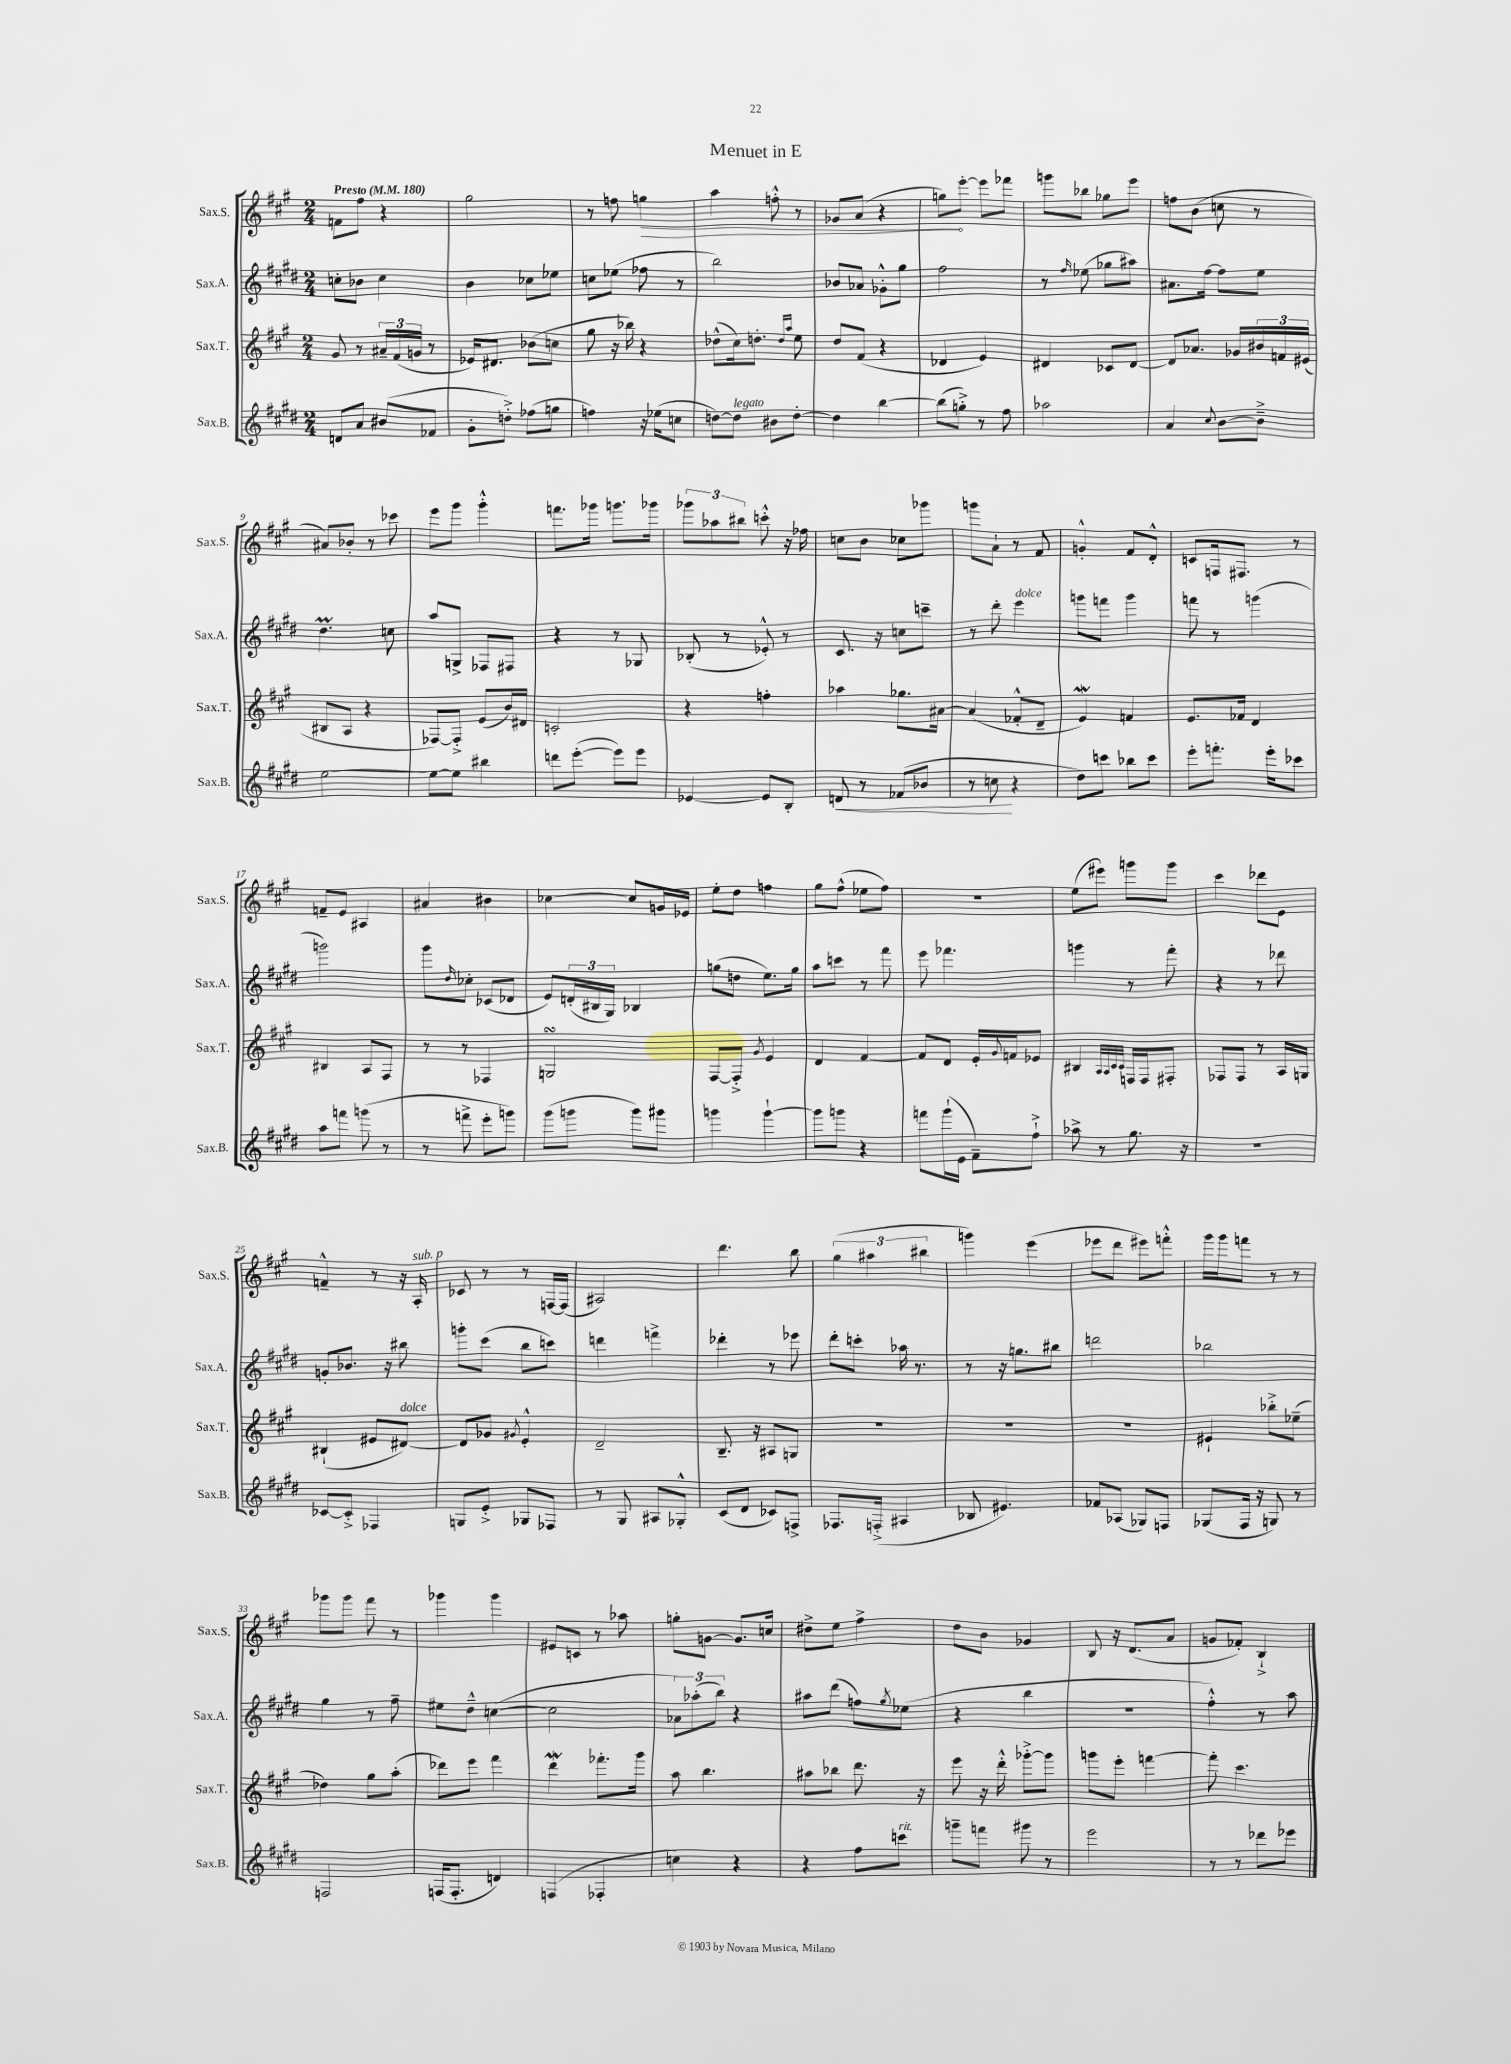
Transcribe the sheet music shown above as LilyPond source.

\header { title = "Menuet in E" }
<<
\new StaffGroup <<
\new Staff = "s0" \with { instrumentName = "Sax.S." shortInstrumentName = "Sax.S." } {
    \clef treble \key a \major \numericTimeSignature \time 2/4 \tempo "Presto" 4 = 180
    f'8 fis''8 r4 |
    gis''2 |
    r8 f''8 \once \override Hairpin.circled-tip = ##t g''4\> |
    a''4 f''8-.-^ r8 |
    ges'8 a'8( r4 |
    g''8\!) e'''8~-. e'''8 fes'''8 |
    g'''8 bes''8 ges''8 e'''8 |
    f''8 b'8( c''8 r8 |
    ais'8) bes'8-. r8 ces'''8 |
    e'''8 gis'''8 gis'''4-.-^ |
    f'''8. ges'''16 g'''8. ges'''16 |
    \tuplet 3/2 { ges'''8 aes''8 bis''8 } c'''8-.-^ r16 fes''16 |
    c''8 b'8 ces''8 ges'''8 |
    g'''8 a'8-! r8 fis'8 |
    g'4-.-^ fis'8 d'8-.-^ |
    c'8 f16 fis8. r8 |
    f'8-- e'8 ais4 |
    ais'4 bis'4 |
    ces''4~ ces''8 g'16 ees'16 |
    e''8-. d''8 f''4 |
    gis''8 fis''8-^( ees''8 fis''8) |
    R2 |
    e''8( eis'''8) g'''8 g'''8 |
    cis'''4 des'''8 e'8 |
    f'4---^ r8 r16 a16-.^\markup { \italic "sub. p" } |
    ces'8 r8 r8 f16~ f16( |
    ais2) |
    d'''4. b''8 |
    \tuplet 3/2 { gis''4( ais''4 bis''4 } |
    g'''4) e'''4( |
    ees'''8 d'''8 eis'''8) f'''8-.-^ |
    gis'''16 gis'''16 f'''8 r8 r8 |
    ges'''8 ges'''8 fis'''8 r8 |
    ges'''4 ges'''4 |
    eis'8 c'8 r8 aes''8 |
    g''8-. g'8~ g'8. c''16 |
    dis''8-> e''8 fis''4-> |
    d''8 b'8 ges'4 |
    b8 r16 d'8.( a'8 |
    g'8 fes'8-.) b4-!-> \bar "|." |
}
\new Staff = "s1" \with { instrumentName = "Sax.A." shortInstrumentName = "Sax.A." } {
    \clef treble \key e \major \numericTimeSignature \time 2/4
    c''8-. bes'8 c''4 |
    b'4 ces''8 ees''8 |
    c''8 ees''8( fes''8 r8 |
    b''2) |
    bes'8 aes'8 ges'8-.-^ gis''8 |
    fis''2 |
    r8 \grace { fis''16 } ees''8( ges''8 ais''8) |
    ais'8. fis''16~ fis''8 e''8 |
    dis''4.\prall c''8 |
    a''8 g8-> fes8 fis8 |
    r4 r8 ges8 |
    bes8-.( r8 ees'8-.-^) r8 |
    cis'8. r16 c''8 c'''8-- |
    r8 dis'''8-. e'''4^\markup { \italic "dolce" } |
    g'''8 f'''8 g'''4 |
    f'''8 r8 g'''4( |
    g'''2) |
    gis'''8 \grace { dis''16 } ces''8-. ces'8( des'8 |
    e'8) \tuplet 3/2 { d'16-.( bis16 gis16) } bes4 |
    g''8( d''8 e''8.) g''16 |
    a''8 c'''8 r8 fis'''8 |
    e'''8 fes'''4. |
    g'''4 r8 fis'''8-. |
    r4 r8 des'''8 |
    g'8-. bes'8. r16 bis''8 |
    g'''8-. cis'''8( b''8 c'''8) |
    d'''4 f'''4-> |
    des'''4-. r8 ees'''8 |
    dis'''8-. c'''8-. aes''16 r8. |
    r8 r16 g''8. bis''8 |
    d'''2 |
    bes''2 |
    gis''4 r8 fis''8-- |
    eis''8 dis''8---^ c''4~( |
    c''2 |
    \tuplet 3/2 { aes'8) aes''8-.( b''8) } r4 |
    ais''8 dis'''8( f''8) \acciaccatura { gis''8 } ees''8( |
    r4 b''4 |
    r2 |
    fis''4-.-^) r8 a''8 \bar "|." |
}
\new Staff = "s2" \with { instrumentName = "Sax.T." shortInstrumentName = "Sax.T." } {
    \clef treble \key a \major \numericTimeSignature \time 2/4
    gis'8 r8 \tuplet 3/2 { ais'16-- fis'16( g'16 } r8 |
    ees'16) dis'8. bes'8( c''8 |
    gis''8 r16 bes''16) r4 |
    des''8-^( cis''16) d''8.-. \grace { d''16 a''16 } e''8 |
    d''8 fis'8( r4 |
    des'4 e'4) |
    dis'4 ces'8 dis'8~ |
    dis'8 aes'8. ges'16 \tuplet 3/2 { bis'16 f'16 eis'16( } |
    bis8 a8 r4 |
    fes8~) fes8-.-> e'8( b'16) dis'16 |
    c'2-. |
    r4 f''4-. |
    aes''4 ges''8. ais'16~ |
    ais'4( fes'8-.-^ d'8-- |
    e'4\mordent) f'4 |
    e'8. fes'16 d'4 |
    bis4 a8 fis8 |
    r8 r8 fes4 |
    g2\turn |
    fis8~ fis8-.-> \acciaccatura { gis'8 } e'4 |
    d'4 fis'4~ |
    fis'8 d'8 e'16-. \appoggiatura { gis'8 } f'16 ees'8 |
    bis4 \grace { a32 a32 cis'32 cis'32 } f16 f16 fis8-. |
    fes8 fes8 r8 a16 g16 |
    bis4-!( eis'8 dis'8~^\markup { \italic "dolce" }) |
    dis'8 ges'8 \acciaccatura { gis'8 } e'4-.-^ |
    d'2-- |
    b8.-- r16 ais8 g8 |
    R2 |
    R2 |
    R2 |
    eis'4-! bes''8-.-> ees''8--( |
    des''4) gis''8 a''8-.( |
    des'''8) e'''8 fis'''4 |
    d'''4\mordent fes'''8.-. gis'''16 |
    a''8 b''4. |
    ais''8 bes''8 d'''8. r16 |
    e'''8 r16 d'''16-.-^ ges'''8~-.-> ges'''8 |
    g'''8 e'''8-. f'''4~ |
    f'''8-. cis'''4. \bar "|." |
}
\new Staff = "s3" \with { instrumentName = "Sax.B." shortInstrumentName = "Sax.B." } {
    \clef treble \key e \major \numericTimeSignature \time 2/4
    d'8 a'8 bis'8( fes'8 |
    gis'8-. d''8-.->) fes''8( g''8 |
    f''4) r16 ees''16( c''8 |
    d''8~) d''8^\markup { \italic "legato" } bis'8 d''8~-. |
    d''4 b''4~ |
    b''8( g''8-.->) r8 fis''8 |
    aes''2 |
    a'4 \appoggiatura { cis''8 } b'8~ b'8---> |
    e''2~ |
    e''8~ e''8 bis''4 |
    d'''8 e'''8~-.( e'''8) e'''8 |
    ees'4~ ees'8 b8-. |
    d'8\< r8 fes'8( bes'8 |
    r8 c''8\! r4 |
    dis''8) c'''8 bes''8 c'''8 |
    e'''8-. f'''8.-. e'''16-. ces'''8 |
    a''8 f'''8 g'''8( r8 |
    r8 f'''8-> e'''8-. g'''8) |
    gis'''8( g'''8 g'''8) gis'''8 |
    g'''4 g'''4~-! |
    g'''8 g'''8 r4 |
    f'''8 gis'''16-!( e'16 fis'8--) fis''8-!-> |
    aes''8-> r8 gis''8. r16 |
    R2 |
    ces'8~ ces'8-.-> fes4 |
    g8 e'8-.-> ges8 fes8 |
    r8 gis8 ais8 ges8-.-^ |
    cis'8( dis'8 ces'8) f8-> |
    fes8. f16-.->( ais4 |
    bes8 eis'4.) |
    fes'8 aes8( ges8) f8 |
    ges8( fis16 r16 g8) r8 |
    f2 |
    f16( f8.-. d'4) |
    f4( fes4-. |
    c''4) r4 |
    r4 fis''8 c'''8^\markup { \italic "rit." } |
    g'''8-- f'''8 gis'''8 r8 |
    e'''2 |
    r8 r8 des'''8 ees'''8 \bar "|." |
}
>>
>>
